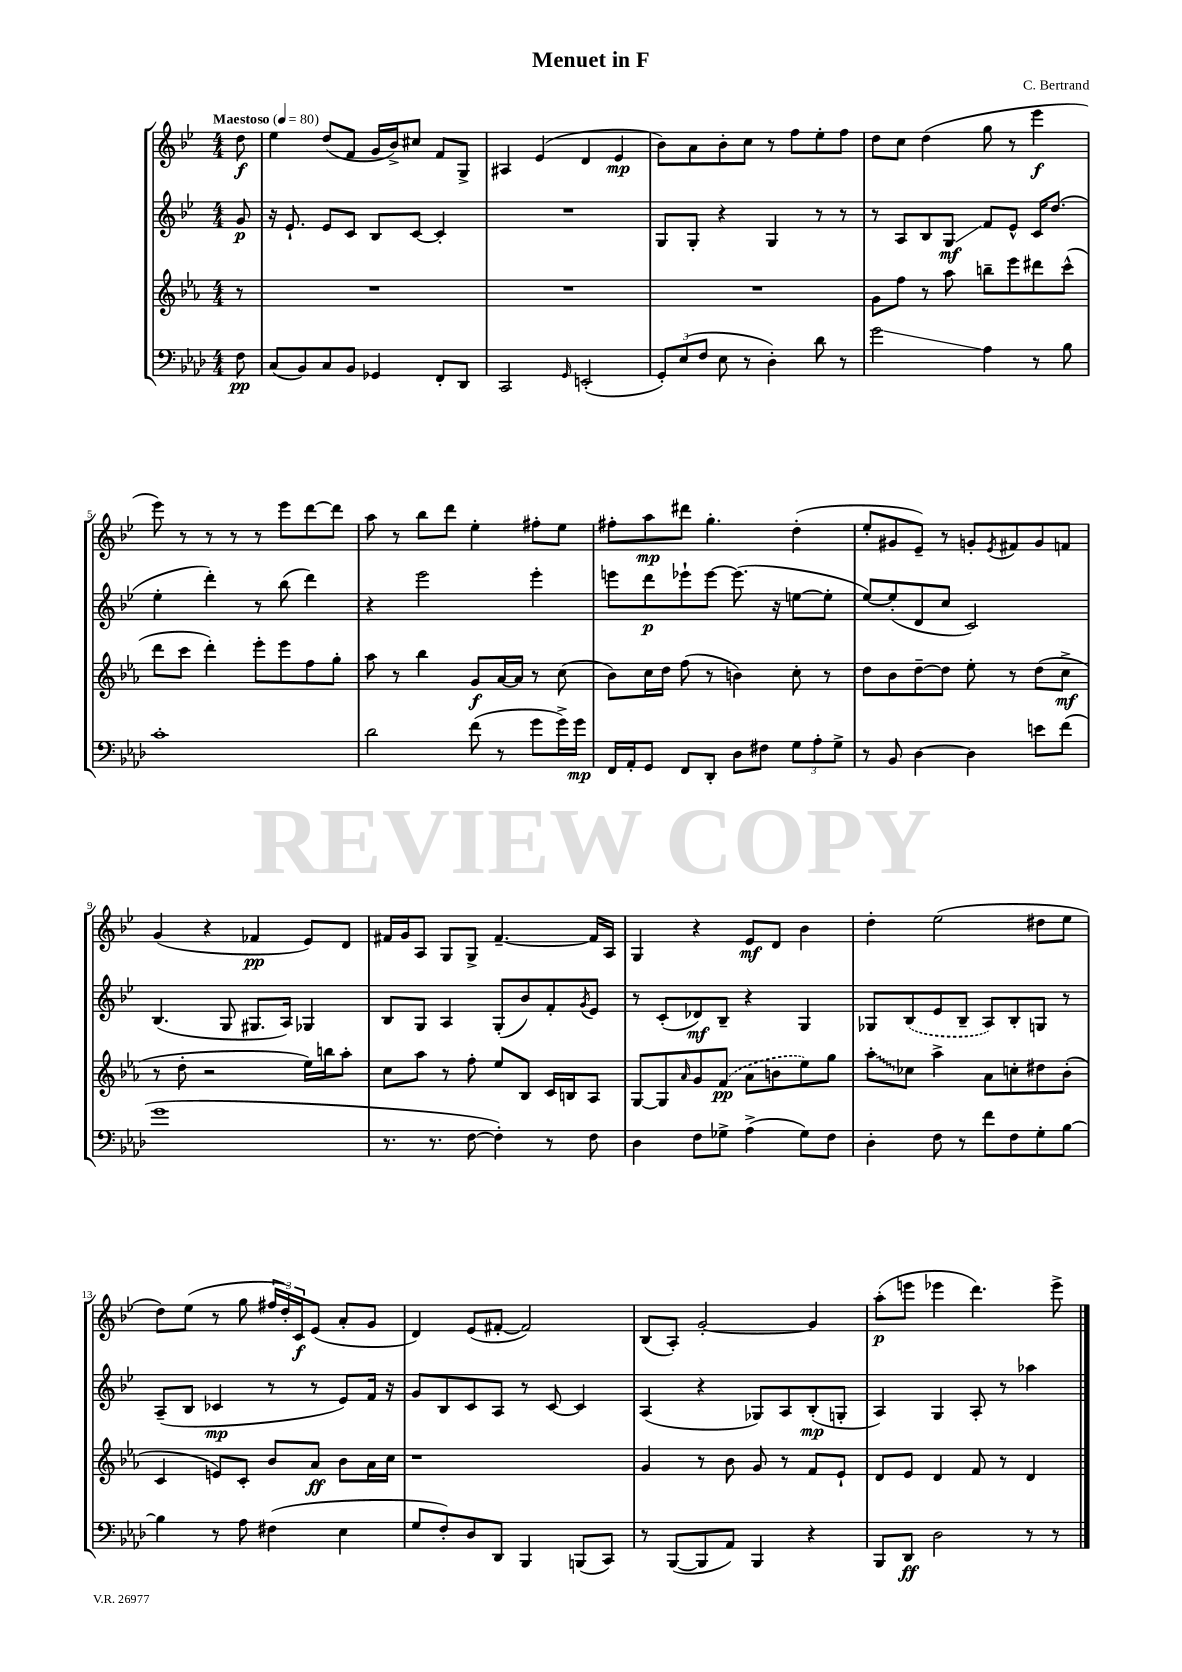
\header { title = "Menuet in F" composer = "C. Bertrand" }
<<
\new StaffGroup <<
\new Staff = "s0" {
    \clef treble \key bes \major \numericTimeSignature \time 4/4 \partial 8 \tempo "Maestoso" 4 = 80
    d''8\f |
    ees''4 d''8( f'8 g'16 bes'16->) cis''8 f'8 g8-> |
    ais4 ees'4( d'4 ees'4\mp |
    bes'8) a'8 bes'8-. c''8 r8 f''8 ees''8-. f''8 |
    d''8 c''8 d''4( g''8 r8 ees'''4\f |
    ees'''8) r8 r8 r8 r8 ees'''8 d'''8~ d'''8 |
    a''8 r8 bes''8 d'''8 ees''4-. fis''8-. ees''8 |
    fis''8-. a''8\mp dis'''8 g''4.-. d''4-.( |
    ees''8-. gis'8 ees'8--) r8 g'8-. \acciaccatura { ees'8 } fis'8 g'8 f'8 |
    g'4( r4 fes'4\pp ees'8) d'8 |
    fis'16 g'16 a8 g8 g8-> fis'4.~-- fis'16 a16 |
    g4 r4 ees'8\mf d'8 bes'4 |
    d''4-. ees''2( dis''8 ees''8 |
    d''8) ees''8( r8 g''8 \tuplet 3/2 { fis''16 d''16-.) c'16\f } ees'8( a'8-. g'8 |
    d'4) ees'8( fis'8~-. fis'2) |
    bes8( a8-.) g'2~-. g'4 |
    a''8-.\p( e'''8 ees'''4 d'''4.) ees'''8-> \bar "|." |
}
\new Staff = "s1" {
    \clef treble \key bes \major \numericTimeSignature \time 4/4 \partial 8
    g'8\p |
    r16 ees'8.-! ees'8 c'8 bes8 c'8~ c'4-. |
    R1 |
    g8 g8-. r4 g4 r8 r8 |
    r8 a8 bes8 g8\glissando\mf f'8 ees'8-^ c'16 d''8.( |
    ees''4-. d'''4-.) r8 bes''8( d'''4) |
    r4 ees'''2 ees'''4-. |
    e'''8 d'''8\p ees'''8-! ees'''8~ ees'''8.( r16 e''8~ e''8-. |
    ees''8~) ees''8-.( d'8 c''8 c'2) |
    bes4.( g8 gis8. a16) ges4 |
    bes8 g8 a4 g8-.( bes'8) f'8-. \acciaccatura { g'8 } ees'8 |
    r8 c'8-.( des'8\mf) bes8-- r4 g4 |
    ges8 \once \slurDashed bes8( ees'8 bes8-- a8) bes8-. g8 r8 |
    a8--( bes8 ces'4\mp r8 r8 ees'8) f'16 r16 |
    g'8 bes8 c'8 a8 r8 c'8~ c'4 |
    a4( r4 ges8) a8 bes8-.\mp( g8-. |
    a4) g4 a8-. r8 aes''4 \bar "|." |
}
\new Staff = "s2" {
    \clef treble \key ees \major \numericTimeSignature \time 4/4 \partial 8
    r8 |
    R1 |
    R1 |
    R1 |
    g'8 f''8 r8 aes''8 b''8-- ees'''8 dis'''8 c'''8-^( |
    d'''8 c'''8 d'''4-.) ees'''8-. ees'''8 f''8 g''8-. |
    aes''8 r8 bes''4 g'8\f aes'16~ aes'16 r8 c''8( |
    bes'8) c''16 d''16 f''8( r8 b'4) c''8-. r8 |
    d''8 bes'8 d''8~-- d''8 ees''8-. r8 d''8( c''8->\mf |
    r8 d''8-. r2 ees''16) b''16 aes''8-. |
    c''8 aes''8 r8 f''8-. ees''8 bes8 c'16 b16 aes8 |
    g8~ g8 \grace { aes'16 } g'8 \once \slurDashed f'8\pp( aes'8 b'8 ees''8) g''8 |
    \once \override Glissando.style = #'zigzag aes''8-.\glissando ces''8 aes''4-> aes'8 c''8-. dis''8 bes'8-.( |
    c'4 e'8) c'8-. bes'8 aes'8\ff bes'8 aes'16 c''16 |
    r1 |
    g'4 r8 bes'8 g'8 r8 f'8 ees'8-! |
    d'8 ees'8 d'4 f'8 r8 d'4 \bar "|." |
}
\new Staff = "s3" {
    \clef bass \key aes \major \numericTimeSignature \time 4/4 \partial 8
    f8\pp |
    c8( bes,8) c8 bes,8 ges,4 f,8-. des,8 |
    c,2 \grace { g,16 } e,2-.( |
    \tuplet 3/2 { g,8-.) ees8( f8 } ees8 r8 des4-.) des'8 r8 |
    g'2\glissando aes4 r8 bes8 |
    c'1-. |
    des'2 f'8( r8 g'8 g'16->) g'16\mp |
    f,16 aes,16-. g,8 f,8 des,8-. des8 fis8 \tuplet 3/2 { g8 aes8-. g8-> } |
    r8 bes,8 des4~ des4 e'8 f'8( |
    g'1 |
    r8. r8. f8~ f4-.) r8 f8 |
    des4 f8 ges8-> aes4->( ges8) f8 |
    des4-. f8 r8 f'8 f8 g8-. bes8~ |
    bes4 r8 aes8 fis4( ees4 |
    g8 f8-.) des8 des,8 bes,,4 b,,8( c,8) |
    r8 bes,,8~( bes,,8 aes,8) bes,,4 r4 |
    bes,,8 des,8\ff des2 r8 r8 \bar "|." |
}
>>
>>
